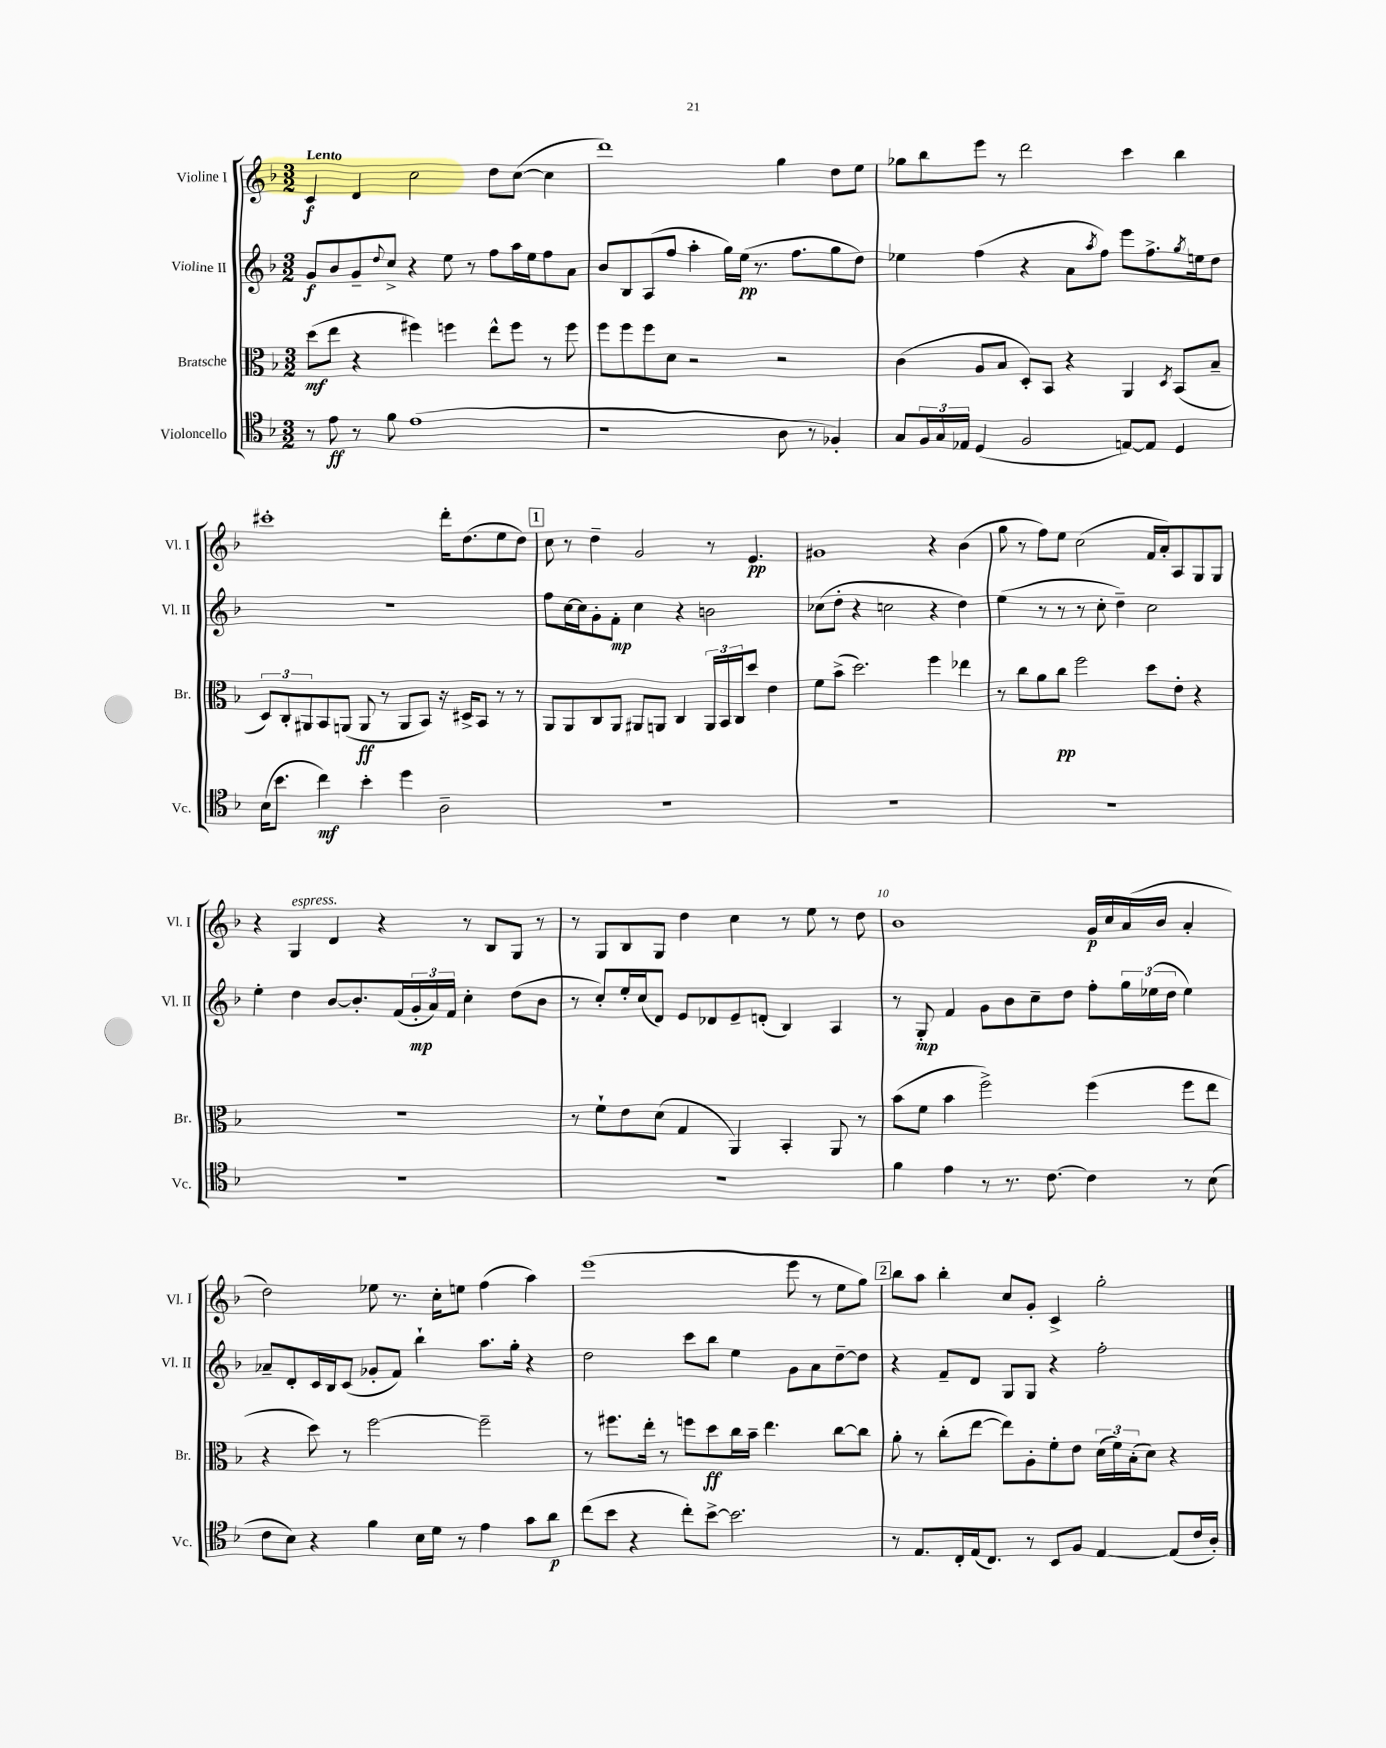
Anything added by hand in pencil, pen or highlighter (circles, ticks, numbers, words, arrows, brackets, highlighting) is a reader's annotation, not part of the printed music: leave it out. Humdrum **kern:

**kern	**dynam	**kern	**dynam	**kern	**dynam	**kern	**dynam
*part4	*part4	*part3	*part3	*part2	*part2	*part1	*part1
*staff4	*staff4	*staff3	*staff3	*staff2	*staff2	*staff1	*staff1
*I"Violoncello	*	*I"Bratsche	*	*I"Violine II	*	*I"Violine I	*
*I'Vc.	*	*I'Br.	*	*I'Vl. II	*	*I'Vl. I	*
*clefC4	*	*clefC3	*	*clefG2	*	*clefG2	*
*k[b-]	*	*k[b-]	*	*k[b-]	*	*k[b-]	*
*M3/2	*	*M3/2	*	*M3/2	*	*M3/2	*
=1	=1	=1	=1	=1	=1	=1	=1
!	!	!	!	!	!	!LO:TX:a:B:t=Lento	!
8r	.	(8dd\L	mf	8g/L	f	4c/	f
8e\	ff	8ee\J	.	8b-/	.	.	.
8r	.	4r	.	8g~/	.	4d/	.
.	.	.	.	8qqdd/	.	.	.
8f\	.	.	.	8cc^/J	.	.	.
(1e	.	4ff#X\)	.	4r	.	2cc\	.
.	.	4ffn\	.	8ee\	.	.	.
.	.	.	.	8r	.	.	.
.	.	8ee^^\L	.	8ff\L	.	8dd\L	.
.	.	8ff\J	.	16aa\L	.	([8cc\J	.
.	.	.	.	16ee\J	.	.	.
.	.	8r	.	8ff\	.	4cc\]	.
.	.	8ff\	.	8a\J	.	.	.
=2	=2	=2	=2	=2	=2	=2	=2
1r	.	8ff\L	.	8b-/L	.	1ddd)	.
.	.	8ff\	.	8B-/	.	.	.
.	.	8ff\	.	(8A/	.	.	.
.	.	8d\J	.	8ff/J	.	.	.
.	.	2r	.	4aa'\	.	.	.
.	.	.	.	16gg\LL)	.	.	.
.	.	.	.	(16ee\JJ	pp	.	.
.	.	.	.	8.r	.	.	.
8A\	.	2r	.	.	.	4gg\	.
.	.	.	.	8.ff\L	.	.	.
8r	.	.	.	.	.	.	.
4F-X'/)	.	.	.	8gg\	.	8dd\L	.
.	.	.	.	8dd\J)	.	8ee\J	.
=3	=3	=3	=3	=3	=3	=3	=3
8G/L	.	(4c\	.	4ee-X\	.	8gg-X\L	.
24F/L	.	.	.	.	.	8bb-\	.
24G/	.	.	.	.	.	.	.
24E-X/JJ	.	.	.	.	.	.	.
(4D/	.	8A/L	.	(4ff\	.	8eee\J	.
.	.	8B-/J	.	.	.	8r	.
2F/	.	8D'/L)	.	4r	.	2ddd\	.
.	.	8BB-/J	.	.	.	.	.
.	.	4r	.	8a\L	.	.	.
.	.	.	.	8qaa/	.	.	.
.	.	.	.	8ff\J)	.	.	.
[8En/L)	.	4AA/	.	8eee\L	.	4ccc\	.
8E/J]	.	.	.	8.ff^\	.	.	.
.	.	8qD/	.	.	.	.	.
4D/	.	(8BB-/L	.	.	.	4bb-\	.
.	.	.	.	8qgg/	.	.	.
.	.	.	.	16een\k	.	.	.
.	.	8B-~/J	.	8dd\J	.	.	.
!!LO:LB:g=z
=4	=4	=4	=4	=4	=4	=4	=4
(16B-\KL	.	12D/L)	.	1.r	.	1ccc#X'	.
8.b-\J	.	.	.	.	.	.	.
.	.	12C'/	.	.	.	.	.
.	.	12AA#X/	.	.	.	.	.
4cc\)	mf	8BB-/	.	.	.	.	.
.	.	(8AAn/J	.	.	.	.	.
4b-'\	.	8AA/	ff	.	.	.	.
.	.	8r	.	.	.	.	.
4dd\	.	8AA/L	.	.	.	.	.
.	.	8BB-/J)	.	.	.	.	.
2A~\	.	16r	.	.	.	16ddd'\KL	.
.	.	16D#X^/KL	.	.	.	(8.dd\	.
.	.	8BB-/J	.	.	.	.	.
.	.	8r	.	.	.	8ee\	.
.	.	8r	.	.	.	8dd\J)	.
!!LO:REH:place=s1:t=1
=5	=5	=5	=5	=5	=5	=5	=5
1.r	.	8AA/L	.	8ff\L	.	8cc\	.
.	.	8AA/	.	[16cc\L	.	8r	.
.	.	.	.	16cc\J]	.	.	.
.	.	8C/	.	8g'\	.	4dd~\	.
.	.	8AA/J	.	8f'\J	mp	.	.
.	.	8AA#X/L	.	4cc\	.	2g/	.
.	.	8AAn/J	.	.	.	.	.
.	.	4C/	.	4r	.	.	.
.	.	24AA/LL	.	2bn\	.	8r	.
.	.	24BB-/	.	.	.	.	.
.	.	24C/J	.	.	.	.	.
.	.	8dd/J	.	.	.	4.e/	pp
.	.	4e\	.	.	.	.	.
=6	=6	=6	=6	=6	=6	=6	=6
1.r	.	8f\L	.	(8cc-X\L	.	1g#X	.
.	.	(8b-^\J	.	8dd'\J	.	.	.
.	.	2.dd\)	.	4r	.	.	.
.	.	.	.	2ccn\	.	.	.
.	.	4ff\	.	4r	.	4r	.
.	.	4ee-X\	.	4dd\)	.	(4b-\	.
=7	=7	=7	=7	=7	=7	=7	=7
1.r	.	8r	.	(4ee\	.	8gg\	.
.	.	8cc\L	.	.	.	8r	.
.	.	8a\	.	8r	.	8ff\L)	.
.	.	8cc\J	pp	8r	.	8ee\J	.
.	.	2ff\	.	8r	.	(2cc\	.
.	.	.	.	8cc'\	.	.	.
.	.	.	.	4dd~\)	.	.	.
.	.	8dd\L	.	2cc\	.	16f/LL	.
.	.	.	.	.	.	16a'/J)	.
.	.	8e'\J	.	.	.	8A/	.
.	.	4r	.	.	.	8G/	.
.	.	.	.	.	.	8G/J	.
!!LO:LB:g=z
=8	=8	=8	=8	=8	=8	=8	=8
1.r	.	1.r	.	4ee'\	.	4r	.
!	!	!	!	!	!	!LO:TX:a:i:t=espress.	!
.	.	.	.	4dd\	.	4G/	.
.	.	.	.	[8b-/L	.	4d/	.
.	.	.	.	8.b-'/]	.	.	.
.	.	.	.	.	.	4r	.
.	.	.	.	(16f/L	.	.	.
.	.	.	.	24g'/	mp	.	.
.	.	.	.	24a/)	.	.	.
.	.	.	.	24f/JJ	.	.	.
.	.	.	.	4cc'\	.	8r	.
.	.	.	.	.	.	8B-/L	.
.	.	.	.	(8dd\L	.	8G/J	.
.	.	.	.	8b-\J	.	8r	.
=9	=9	=9	=9	=9	=9	=9	=9
1.r	.	8r	.	8r	.	8r	.
.	.	8f`\L	.	8cc'/L)	.	8G/L	.
.	.	8e\	.	16ee'/L	.	8B-/	.
.	.	.	.	(16cc/J	.	.	.
.	.	(8d\J	.	8d/J)	.	8G/J	.
.	.	4G/	.	8e/L	.	4dd\	.
.	.	.	.	8d-X/	.	.	.
.	.	4AA/)	.	8e~/	.	4cc\	.
.	.	.	.	(8dn'/J	.	.	.
.	.	4BB-'/	.	4B-/)	.	8r	.
.	.	.	.	.	.	8ee\	.
.	.	8AA/	.	4A/	.	8r	.
.	.	8r	.	.	.	8dd\	.
=10	=10	=10	=10	=10	=10	=10	=10
4f\	.	(8b-\L	.	8r	.	1b-	.
.	.	8f\J	.	8G'/	mp	.	.
4e\	.	4b-\	.	4f/	.	.	.
8r	.	2ff^\)	.	8g\L	.	.	.
8.r	.	.	.	8b-\	.	.	.
.	.	.	.	8cc~\	.	.	.
[8.c\	.	.	.	.	.	.	.
.	.	.	.	8dd\J	.	.	.
4c\]	.	(4ff\	.	8ff'\L	.	16g/LL	p
.	.	.	.	.	.	16cc/	.
.	.	.	.	24gg\L	.	(16a/	.
.	.	.	.	(24ee-X\	.	.	.
.	.	.	.	.	.	16b-/JJ	.
.	.	.	.	24dd\JJ	.	.	.
8r	.	8ff\L	.	4ee-\)	.	4a'/	.
(8B-\	.	8ee\J	.	.	.	.	.
!!LO:LB:g=z
=11	=11	=11	=11	=11	=11	=11	=11
8c\L	.	4r	.	8a-X~/L	.	2dd\)	.
8B-\J)	.	.	.	8d'/	.	.	.
4r	.	8dd\)	.	16c/L	.	.	.
.	.	.	.	16B-/J	.	.	.
.	.	8r	.	(8c/J	.	.	.
4f\	.	[2ff\	.	8g-X'/L	.	8ee-X\	.
.	.	.	.	8f/J)	.	8.r	.
16B-\LL	.	.	.	4bb-`\	.	.	.
16d\JJ	.	.	.	.	.	16cc'\KL	.
8r	.	.	.	.	.	8een\J	.
4e\	.	2ff~\]	.	8.aa\L	.	(4ff\	.
.	.	.	.	16gg'\Jk	.	.	.
8g\L	.	.	.	4r	.	4aa\)	.
8a\J	p	.	.	.	.	.	.
=12	=12	=12	=12	=12	=12	=12	=12
(8cc\L	.	8r	.	2dd\	.	(1eee	.
8b-\J	.	8.ff#X\L	.	.	.	.	.
4r	.	.	.	.	.	.	.
.	.	16ee'\Jk	.	.	.	.	.
.	.	8r	.	.	.	.	.
8cc'\L)	.	8ffn\L	.	8ccc\L	.	.	.
[8b-^\J	.	8dd\	ff	8bb-\J	.	.	.
2.b-\]	.	16cc\L	.	4ee\	.	.	.
.	.	16b-~\JJ	.	.	.	.	.
.	.	4.ee\	.	.	.	.	.
.	.	.	.	8g\L	.	8eee\	.
.	.	.	.	8a\	.	8r	.
.	.	[8cc\L	.	[8dd~\	.	8ee\L	.
.	.	8cc\J]	.	8dd\J]	.	8gg\J)	.
!!LO:REH:place=s1:t=2
=13	=13	=13	=13	=13	=13	=13	=13
8r	.	8a'\	.	4r	.	8bb-\L	.
8.E/L	.	8r	.	.	.	8aa\J	.
.	.	(8cc'\L	.	8f~/L	.	4bb-'\	.
16C'/L	.	.	.	.	.	.	.
(16E/J	.	[8ee\J	.	8d/J	.	.	.
8.C/J)	.	.	.	.	.	.	.
.	.	8ee\L])	.	8G/L	.	8cc/L	.
8r	.	8A'\	.	8G/J	.	8g'/J	.
8BB-/L	.	8f'\	.	4r	.	4c^/	.
8F/J	.	8e\J	.	.	.	.	.
[4E/	.	(24d\LL	.	2ff'\	.	2gg'\	.
.	.	24f\)	.	.	.	.	.
.	.	(24B-'\J	.	.	.	.	.
.	.	8d\J)	.	.	.	.	.
(8E/L]	.	4r	.	.	.	.	.
16c/L	.	.	.	.	.	.	.
16A'/JJ)	.	.	.	.	.	.	.
==	==	==	==	==	==	==	==
*-	*-	*-	*-	*-	*-	*-	*-
